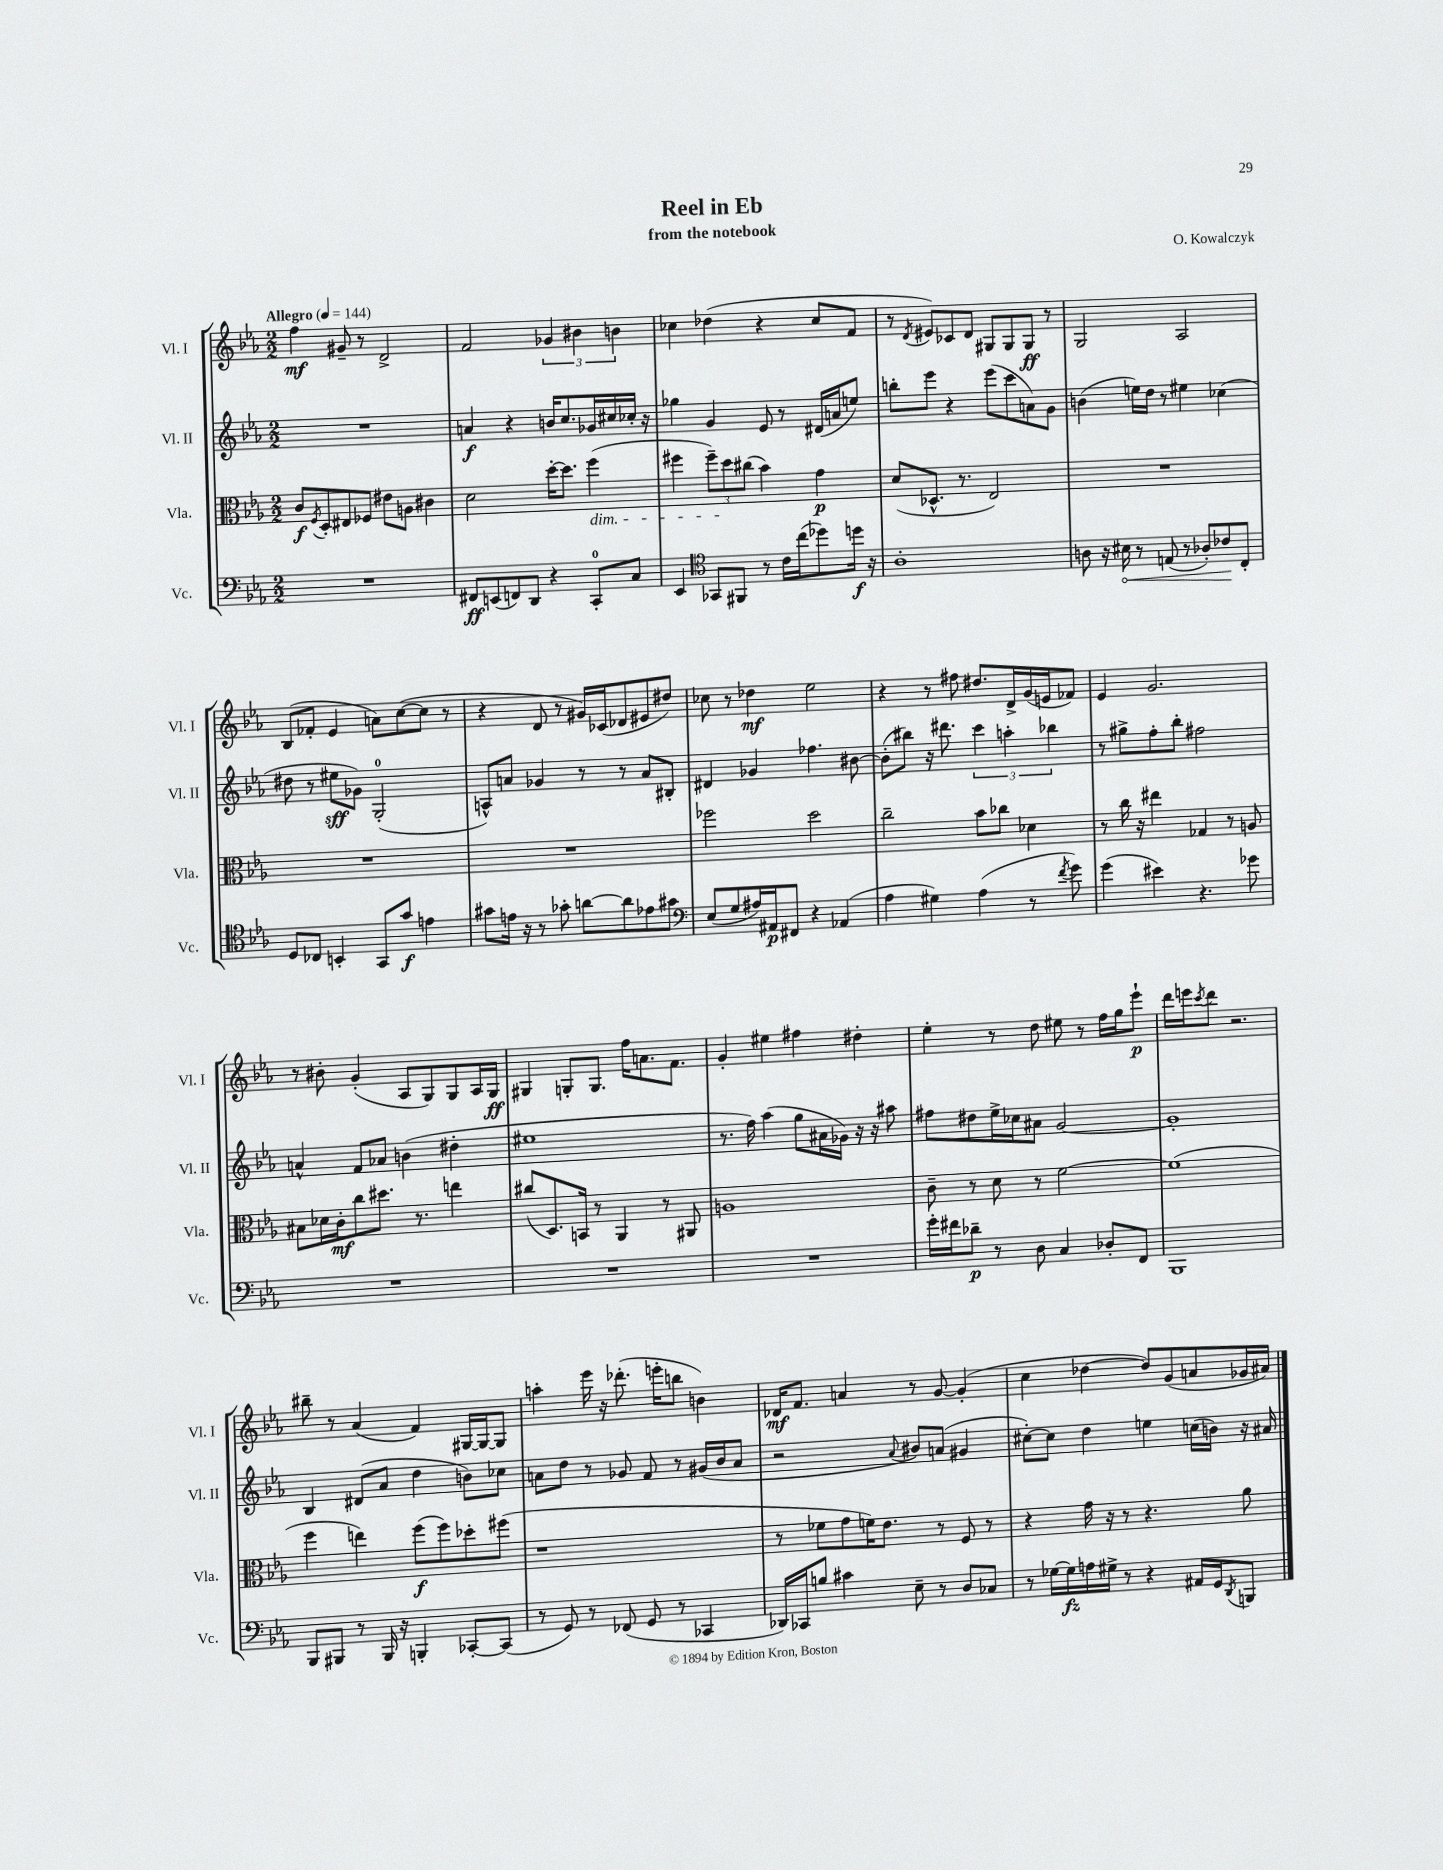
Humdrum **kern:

**kern	**dynam	**kern	**dynam	**kern	**dynam	**kern	**dynam
*part4	*part4	*part3	*part3	*part2	*part2	*part1	*part1
*staff4	*staff4	*staff3	*staff3	*staff2	*staff2	*staff1	*staff1
*I"Vc.	*	*I"Vla.	*	*I"Vl. II	*	*I"Vl. I	*
*I'Vc.	*	*I'Vla.	*	*I'Vl. II	*	*I'Vl. I	*
*clefF4	*	*clefC3	*	*clefG2	*	*clefG2	*
*k[b-e-a-]	*	*k[b-e-a-]	*	*k[b-e-a-]	*	*k[b-e-a-]	*
*M2/2	*	*M2/2	*	*M2/2	*	*M2/2	*
*MM144	*	*MM144	*	*MM144	*	*MM144	*
=1	=1	=1	=1	=1	=1	=1	=1
!	!	!	!	!	!	!LO:TX:a:B:t=Allegro	!
1r	.	8c/L	f	1r	.	4ff\	mf
.	.	8qF/	.	.	.	.	.
.	.	8D'/	.	.	.	.	.
.	.	8E#X/	.	.	.	8g#X~/	.
.	.	8F-X/J	.	.	.	8r	.
.	.	8e#X\L	.	.	.	2d^/	.
.	.	8An\J	.	.	.	.	.
.	.	4c#X\	.	.	.	.	.
=2	=2	=2	=2	=2	=2	=2	=2
8FF#X/L	ff	2d\	.	4an/	f	2f/	.
(8EEn/	.	.	.	.	.	.	.
8FFn/)	.	.	.	4r	.	.	.
8DD/J	.	.	.	.	.	.	.
4r	.	[16dd'\KL	.	16bn/KL	.	6g-X/	.
.	.	8.dd\J]	.	8.cc/	.	.	.
.	.	.	.	.	.	6b#X\	.
!	!	!LO:TX:b:i:t=dim.	!	!	!	!	!
8CC'/L	.	(4ff\	.	16g-X/L	.	.	.
.	.	.	.	16cc#X/	.	.	.
.	.	.	.	.	.	6bn\	.
8C/J	.	.	.	16cc-X'/JJ	.	.	.
.	.	.	.	16r	.	.	.
=3	=3	=3	=3	=3	=3	=3	=3
4EE-/	.	4ff#X\	.	4gg-X\	.	4cc-X\	.
*clefC4	*	*	*	*	*	*	*
8GG-X/L	.	12ff#~\L)	.	4g/	.	(4dd-X\	.
.	.	12dd\	.	.	.	.	.
8FF#X/J	.	.	.	.	.	.	.
.	.	(12cc#X\J	.	.	.	.	.
8r	.	4b-\)	.	8e-/	.	4r	.
16c\LL	.	.	.	8r	.	.	.
(16cc\J	.	.	.	.	.	.	.
8dd-X\)	.	4g\	p	(16d#X/LL	.	8cc-/L	.
.	.	.	.	16an/J	.	.	.
16ddn\Jk	f	.	.	8een/J)	.	8f/J	.
16r	.	.	.	.	.	.	.
=4	=4	=4	=4	=4	=4	=4	=4
1A-'	.	(8d/L	.	8bbn'\L	.	8r	.
.	.	.	.	.	.	8qd/	.
.	.	8.D-X^^/J	.	8eee-\J	.	8e#X/L)	.
.	.	.	.	4r	.	8c-X/	.
.	.	8.r	.	.	.	.	.
.	.	.	.	.	.	8d/J	.
.	.	2E-/)	.	(8eee-\L	.	8G#X/L	.
.	.	.	.	8ccc\	.	8G#/	.
.	.	.	.	8an\)	.	8G#/J	ff
.	.	.	.	8g\J	.	8r	.
=5	=5	=5	=5	=5	=5	=5	=5
8An\	.	1r	.	(4bn\	.	2G/	.
16r	.	.	.	.	.	.	.
!	!LO:HP:b	!	!	!	!	!	!
16B#X\	<	.	.	.	.	.	.
8r	.	.	.	16een\LL)	.	.	.
.	.	.	.	16dd\JJ	.	.	.
(8En/	.	.	.	8r	.	.	.
8r	.	.	.	4ee#X\	.	2A-/	.
8A-X'/L)	.	.	.	.	.	.	.
8c-X/	.	.	.	(4cc-X\	.	.	.
8C'/J	[	.	.	.	.	.	.
!!LO:LB:g=z
=6	=6	=6	=6	=6	=6	=6	=6
8D/L	.	1r	.	8dd#X\	.	(8B-/L	.
8C-X/J	.	.	.	8r	.	8f-X'/J	.
4BBn'/	.	.	.	8ee#X\L	sff	4e-/	.
.	.	.	.	8g-X\J)	.	.	.
8GG/L	.	.	.	(2G'/	.	8an\L)	.
8g/J	f	.	.	.	.	([8cc\	.
4en\	.	.	.	.	.	8cc\J]	.
.	.	.	.	.	.	8r	.
=7	=7	=7	=7	=7	=7	=7	=7
8g#X\L	.	1r	.	8An^^/L)	.	4r	.
16en\Jk	.	.	.	8an/J	.	.	.
16r	.	.	.	.	.	.	.
8r	.	.	.	4g-X/	.	8d/	.
8g-X'\	.	.	.	.	.	8r	.
[8an\L	.	.	.	8r	.	16g#X/LL)	.
.	.	.	.	.	.	(16c-X/J	.
8a\]	.	.	.	8r	.	8d-X/	.
8e-X\	.	.	.	8a/L	.	8e#X/	.
8g#X\J	.	.	.	8B#X'/J	.	8dd#X/J)	.
=8	=8	=8	=8	=8	=8	=8	=8
*clefF4	*	*	*	*	*	*	*
(8E-/L	.	2ff-X\	.	4d#X/	.	8cc-X\	.
8G/	.	.	.	.	.	8r	.
16A#X/L)	.	.	.	4g-X/	.	4dd-X\	mf
16AA#X/J	p	.	.	.	.	.	.
8FF#X/J	.	.	.	.	.	.	.
4r	.	2dd\	.	4.ff-X\	.	2ee-\	.
(4AA-X/	.	.	.	.	.	.	.
.	.	.	.	[8b#X\	.	.	.
=9	=9	=9	=9	=9	=9	=9	=9
4A-\	.	2cc~\	.	(8b#'\L]	.	4r	.
.	.	.	.	8bb#X\J)	.	.	.
4G#X\)	.	.	.	16r	.	8r	.
.	.	.	.	8.ddd#X\	.	.	.
.	.	.	.	.	.	8ff#X\	.
(4A-\	.	8b-\L	.	6ccc\	.	8.dd#X/L	.
.	.	8cc-X\J	.	.	.	.	.
.	.	.	.	6aan'\	.	.	.
.	.	.	.	.	.	16d^/L	.
8r	.	4d-X\	.	.	.	(16g/	.
.	.	.	.	.	.	16en/J	.
.	.	.	.	6bb-X\	.	.	.
8qf/	.	.	.	.	.	.	.
8g\)	.	.	.	.	.	8f-X/J)	.
=10	=10	=10	=10	=10	=10	=10	=10
(4g\	.	8r	.	8r	.	4e-/	.
.	.	16cc\	.	8gg#X^\L	.	.	.
.	.	16r	.	.	.	.	.
4e#X\)	.	4ee#X\	.	8ff'\	.	2.g/	.
.	.	.	.	8bb-'\J	.	.	.
4.r	.	4G-X/	.	2ff#X\	.	.	.
.	.	8r	.	.	.	.	.
8g-X\	.	8An/	.	.	.	.	.
!!LO:LB:g=z
=11	=11	=11	=11	=11	=11	=11	=11
1r	.	8B#X\L	.	4an^^/	.	8r	.
.	.	16d-X\L	.	.	.	8b#X'\	.
.	.	16c'\J	mf	.	.	.	.
.	.	8cc\	.	8f/L	.	(4g'/	.
.	.	8.dd#X\J	.	8a-X/J	.	.	.
.	.	.	.	(4bn\	.	8A-/L	.
.	.	8.r	.	.	.	.	.
.	.	.	.	.	.	8G/)	.
.	.	4een\	.	4dd#X'\	.	8G/	.
.	.	.	.	.	.	16A-/L	.
.	.	.	.	.	.	16G/JJ	ff
=12	=12	=12	=12	=12	=12	=12	=12
1r	.	(8cc#X/L	.	1ee#X	.	4G#X/	.
.	.	8.D/)	.	.	.	.	.
.	.	.	.	.	.	8Gn'/L	.
.	.	16BBn/Jk	.	.	.	.	.
.	.	8r	.	.	.	8.G/J	.
.	.	4AA-/	.	.	.	.	.
.	.	.	.	.	.	16ff\KL	.
.	.	.	.	.	.	8.an\	.
.	.	8r	.	.	.	.	.
.	.	.	.	.	.	8.f\J	.
.	.	8AA#X/	.	.	.	.	.
=13	=13	=13	=13	=13	=13	=13	=13
1r	.	1An	.	8.r	.	4g'/	.
.	.	.	.	16ff\)	.	.	.
.	.	.	.	(4aa-\	.	4ee#X\	.
.	.	.	.	8gg\L	.	4ff#X\	.
.	.	.	.	16a#X\L	.	.	.
.	.	.	.	16g-X\JJ)	.	.	.
.	.	.	.	16r	.	4dd#X'\	.
.	.	.	.	16r	.	.	.
.	.	.	.	8aa#X\	.	.	.
=14	=14	=14	=14	=14	=14	=14	=14
16g'\LL	.	8c~\	.	8ff#X\L	.	4ee-'\	.
16f#X\J	.	.	.	.	.	.	.
8d-X~\J	p	8r	.	8dd#X\	.	.	.
8r	.	8d\	.	16ee-^\L	.	8r	.
.	.	.	.	16cc-X\J	.	.	.
8D\	.	8r	.	8a#X\J	.	8dd\	.
4C/	.	[2f\	.	[2g/	.	8ee#X\	.
.	.	.	.	.	.	8r	.
8D-X'/L	.	.	.	.	.	16ff\LL	.
.	.	.	.	.	.	16gg\J	.
8FF/J	.	.	.	.	.	8eee-`\J	p
=15	=15	=15	=15	=15	=15	=15	=15
1BBB-	.	(1f]	.	1g']	.	16ddd\LL	.
.	.	.	.	.	.	16eeen\J	.
.	.	.	.	.	.	8qccc/	.
.	.	.	.	.	.	8ddd\J	.
.	.	.	.	.	.	2.r	.
!!LO:LB:g=z
=16	=16	=16	=16	=16	=16	=16	=16
8BBB-/L	.	4ff\	.	4B-/	.	8bb#X~\	.
8BBB#X/J	.	.	.	.	.	8r	.
8r	.	4een\)	.	(8d#X/L	.	(4a-/	.
16BBB#/	.	.	.	8a-/J	.	.	.
16r	.	.	.	.	.	.	.
4BBBn'/	.	(8ff\L	f	4dd\	.	4f/)	.
.	.	8ff\)	.	.	.	.	.
[8CC-X'/L	.	8dd-X'\	.	8bn\L)	.	[16G#X/LL	.
.	.	.	.	.	.	16G#/J_	.
(8CC-/J]	.	(8ff#X\J	.	8cc-X\J	.	8G#/J]	.
=17	=17	=17	=17	=17	=17	=17	=17
8r	.	1r	.	8an\L	.	4aan'\	.
8GG/)	.	.	.	8dd\J	.	.	.
8r	.	.	.	8r	.	16eee-\	.
.	.	.	.	.	.	16r	.
(8FF-X/	.	.	.	8g-X/	.	(8.ddd-X'\	.
8GG/	.	.	.	8f/	.	.	.
.	.	.	.	.	.	16eeen'\KL	.
8r	.	.	.	8r	.	8bbn\J	.
4CC-X/	.	.	.	(16g#X/LL	.	4bn\)	.
.	.	.	.	16b-/J	.	.	.
.	.	.	.	8a/J	.	.	.
=18	=18	=18	=18	=18	=18	=18	=18
16DD-X/LL)	.	8r	.	2r	.	16d-X/KL	mf
16CC-X/J	.	.	.	.	.	8.f/J	.
8Bn/J	.	8f-X\L	.	.	.	.	.
4c#X\	.	8g\	.	.	.	4an/	.
.	.	16fn\K)	.	.	.	.	.
.	.	8.e-\J	.	.	.	.	.
.	.	.	.	8qqa-/	.	.	.
8E-~\	.	.	.	8b#X/L)	.	8r	.
8r	.	8r	.	(8an/J	.	[8g/	.
8D/L	.	8F/	.	4g#X/	.	(4g'/]	.
8C-X/J	.	8r	.	.	.	.	.
=19	=19	=19	=19	=19	=19	=19	=19
8r	.	4r	.	[8cc#X'\L)	.	4cc\	.
[16G-X\LL	.	.	.	8cc#\J]	.	.	.
16G-\]	fz	.	.	.	.	.	.
16An\	.	16g\	.	4dd\	.	[4dd-X\	.
16G#X^\JJ	.	16r	.	.	.	.	.
8r	.	8r	.	.	.	.	.
4r	.	4.r	.	4een\	.	8dd-/L])	.
.	.	.	.	.	.	(8g/	.
16AA#X/LL	.	.	.	(16ccn\LL	.	8an/	.
16GG/J	.	.	.	16bn\JJ)	.	.	.
8qDD/	.	.	.	.	.	.	.
8BBBn/J	.	8a-\	.	16r	.	16g-X/L	.
.	.	.	.	16a#X/	.	16a#X/JJ)	.
==	==	==	==	==	==	==	==
*-	*-	*-	*-	*-	*-	*-	*-
